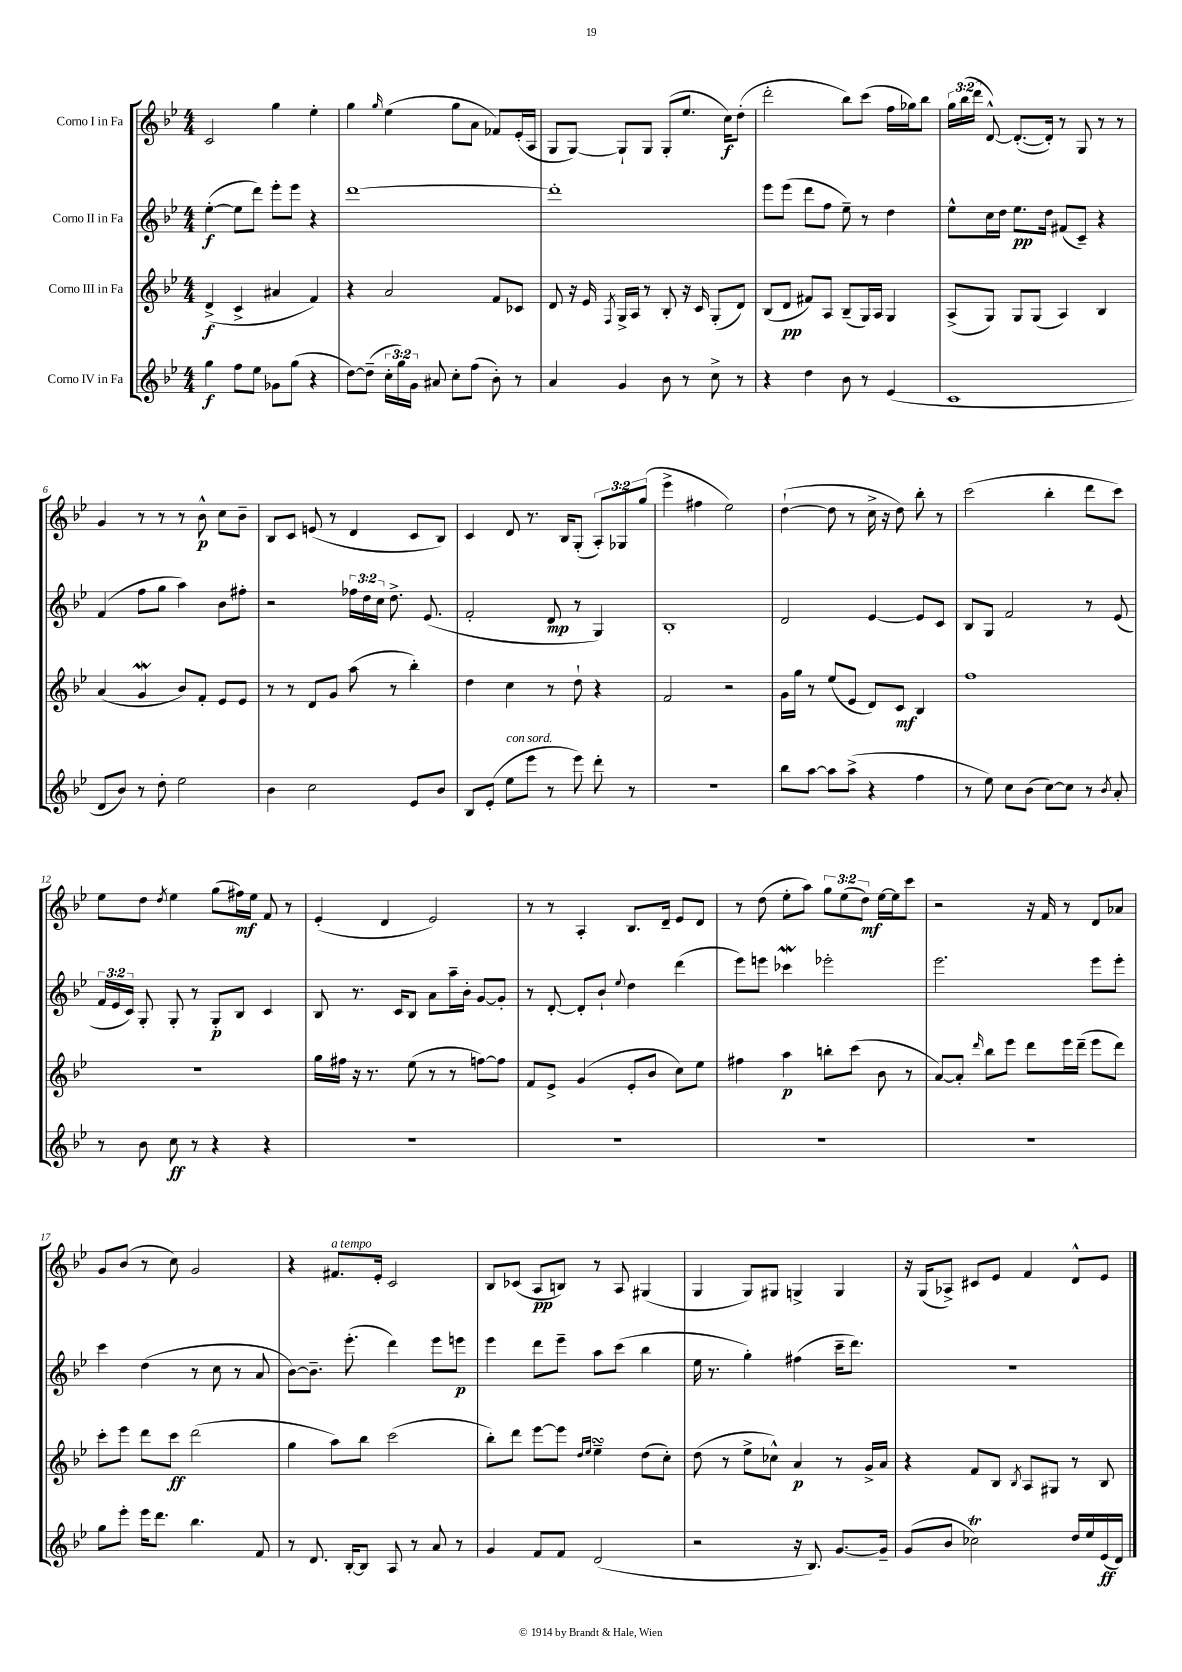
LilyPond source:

<<
\new StaffGroup <<
\new Staff = "s0" \with { instrumentName = "Corno I in Fa" } {
    \clef treble \key bes \major \numericTimeSignature \time 4/4 \override Staff.TupletNumber.text = #tuplet-number::calc-fraction-text
    \autoBeamOff c'2 g''4 ees''4-. |
    g''4 \grace { g''16 } ees''4( g''8[ a'8] fes'8[) ees'16-.( a16] |
    g8[ g8]~) g8[-! g8] g8[-.( ees''8.] c''16[\f) d''8]-.( |
    d'''2-. bes''8[) c'''8]( f''16[ ges''16) bes''8] |
    \tuplet 3/2 { g''16[ bes''16( d'''16] } d'8~-^) d'8.[~-.( d'16]-.) r8 g8 r8 r8 |
    g'4 r8 r8 r8 bes'8-^\p c''8[ bes'8]-- |
    bes8[ c'8] e'8( r8 d'4 c'8[ bes8]) |
    c'4 d'8 r8. bes16[ g8]-.( \tuplet 3/2 { a8[-.) ges8 g''8]( } |
    ees'''4-> fis''4 ees''2) |
    d''4~-!( d''8 r8 c''16-> r16 d''8) bes''8-. r8 |
    c'''2( bes''4-. d'''8[ c'''8]) |
    ees''8[ d''8] \acciaccatura { d''8 } ees''4 g''8[( fis''16\mf) ees''16] f'8 r8 |
    ees'4-.( d'4 ees'2) |
    r8 r8 a4-. bes8.[ d'16]-- ees'8[ d'8] |
    r8 d''8( ees''8[-. a''8]) \tuplet 3/2 { g''8[ ees''8( d''8]\mf) } ees''16[~ ees''16 c'''8] |
    r2 r16 f'16 r8 d'8[ aes'8] |
    g'8[ bes'8]( r8 c''8) g'2 |
    r4 fis'8.[^\markup { \italic "a tempo" } ees'16]-. c'2 |
    bes8[ ces'8]( a8[\pp b8]) r8 a8 gis4( |
    g4 g8[) gis8] g4-> g4 |
    r16 g16[( aes8]->) cis'8[ ees'8] f'4 d'8[-^ ees'8] \bar "|." |
}
\new Staff = "s1" \with { instrumentName = "Corno II in Fa" } {
    \clef treble \key bes \major \numericTimeSignature \time 4/4 \override Staff.TupletNumber.text = #tuplet-number::calc-fraction-text
    \autoBeamOff ees''4~-.\f( ees''8[ d'''8]) ees'''8[-. ees'''8] r4 |
    d'''1~ |
    d'''1-. |
    ees'''8[ ees'''8]( d'''8[ f''8] ees''8--) r8 d''4 |
    ees''8[-^ c''16 d''16] ees''8.[\pp d''16] fis'8[( c'8]--) r4 |
    f'4( f''8[ g''8] a''4) bes'8[ fis''8]-. |
    r2 \tuplet 3/2 { fes''16[ d''16 c''16] } d''8.-> ees'8.( |
    f'2-. d'8\mp r8 g4) |
    bes1-. |
    d'2 ees'4~ ees'8[ c'8] |
    bes8[ g8] f'2 r8 ees'8( |
    \tuplet 3/2 { f'16[ ees'16 c'16]) } g8-. g8-. r8 g8[-.\p bes8] c'4 |
    bes8 r8. c'16[ bes8] a'8[ a''16-- bes'16]-. g'8[~ g'8]-. |
    r8 d'8~-. d'8[-. bes'8]-! \appoggiatura { ees''8 } d''4 d'''4( |
    ees'''8[) e'''8] ces'''4\mordent ees'''2-. |
    ees'''2. ees'''8[ ees'''8]-. |
    c'''4 d''4( r8 c''8 r8 a'8 |
    bes'8[~) bes'8.]-- ees'''8.-.( d'''4) ees'''8[ e'''8]\p |
    ees'''4 d'''8[ ees'''8]-- a''8[ c'''8]( bes''4 |
    ees''16 r8. g''4-.) fis''4( c'''16[-- d'''8.]) |
    R1 \bar "|." |
}
\new Staff = "s2" \with { instrumentName = "Corno III in Fa" } {
    \clef treble \key bes \major \numericTimeSignature \time 4/4
    \autoBeamOff d'4->\f( c'4-> ais'4 f'4) |
    r4 a'2 f'8[ ces'8] |
    d'8 r16 ees'16 \acciaccatura { f8 } g16[-> a16] r8 bes8-. r16 c'16 g8[-.( d'8]) |
    bes8[( d'8]\pp fis'8[) a8] bes8[--( g16) a16] g4 |
    a8[->( g8]) g8[ g8]( a4) bes4 |
    a'4( g'4\mordent bes'8[) f'8]-. ees'8[ ees'8] |
    r8 r8 d'8[ g'8] a''8( r8 bes''4-.) |
    d''4 c''4 r8 d''8-! r4 |
    f'2 r2 |
    g'16[ g''16] r8 ees''8[( ees'8] d'8[) c'8]\mf bes4 |
    f''1 |
    r1 |
    g''16[ fis''16] r16 r8. ees''8( r8 r8 f''8[~) f''8] |
    f'8[ ees'8]-> g'4( ees'8[-. bes'8] c''8[) ees''8] |
    fis''4 a''4\p b''8[-. c'''8]( bes'8 r8 |
    a'8[~) a'8]-. \grace { d'''16 } bes''8[ ees'''8] d'''8[ ees'''16 d'''16]--( ees'''8[ d'''8]) |
    c'''8[-. ees'''8] d'''8[ c'''8]\ff d'''2( |
    g''4 a''8[) bes''8] c'''2( |
    bes''8[-.) d'''8] ees'''8[~ ees'''8] \grace { d''16[ ees''16] } ees''4--\turn d''8[( c''8]-.) |
    d''8( r8 ees''8[-> ces''8]-^) a'4\p r8 g'16[-> a'16] |
    r4 f'8[ bes8] \acciaccatura { bes8 } a8[ gis8] r8 bes8 \bar "|." |
}
\new Staff = "s3" \with { instrumentName = "Corno IV in Fa" } {
    \clef treble \key bes \major \numericTimeSignature \time 4/4 \override Staff.TupletNumber.text = #tuplet-number::calc-fraction-text
    \autoBeamOff g''4\f f''8[ ees''8] ges'8[ g''8]( r4 |
    d''8[~) d''8]--( \tuplet 3/2 { c''16[-. g''16) g'16] } ais'8 c''8[-. f''8]( bes'8-.) r8 |
    a'4 g'4 bes'8 r8 c''8-> r8 |
    r4 d''4 bes'8 r8 ees'4( |
    c'1 |
    d'8[ bes'8]) r8 d''8-. ees''2 |
    bes'4 c''2 ees'8[ bes'8] |
    bes8[ ees'8]-.( ees''8[^\markup { \italic "con sord." } ees'''8] r8 ees'''8) d'''8-. r8 |
    R1 |
    bes''8[ a''8]~ a''8[ a''8]->( r4 f''4 |
    r8 ees''8) c''8[ bes'8]( c''8[~) c''8] r8 \acciaccatura { bes'8 } a'8-. |
    r8 bes'8 c''8\ff r8 r4 r4 |
    R1 |
    R1 |
    R1 |
    R1 |
    g''8[ ees'''8]-. ees'''16[ d'''8.] bes''4. f'8 |
    r8 d'8. bes16[~-. bes8] a8 r8 a'8 r8 |
    g'4 f'8[ f'8] d'2( |
    r2 r16 bes8.) g'8.[~ g'16]-- |
    g'8[( bes'8] ces''2\trill) d''16[ ees''16 ees'16\ff( d'16]) \bar "|." |
}
>>
>>
